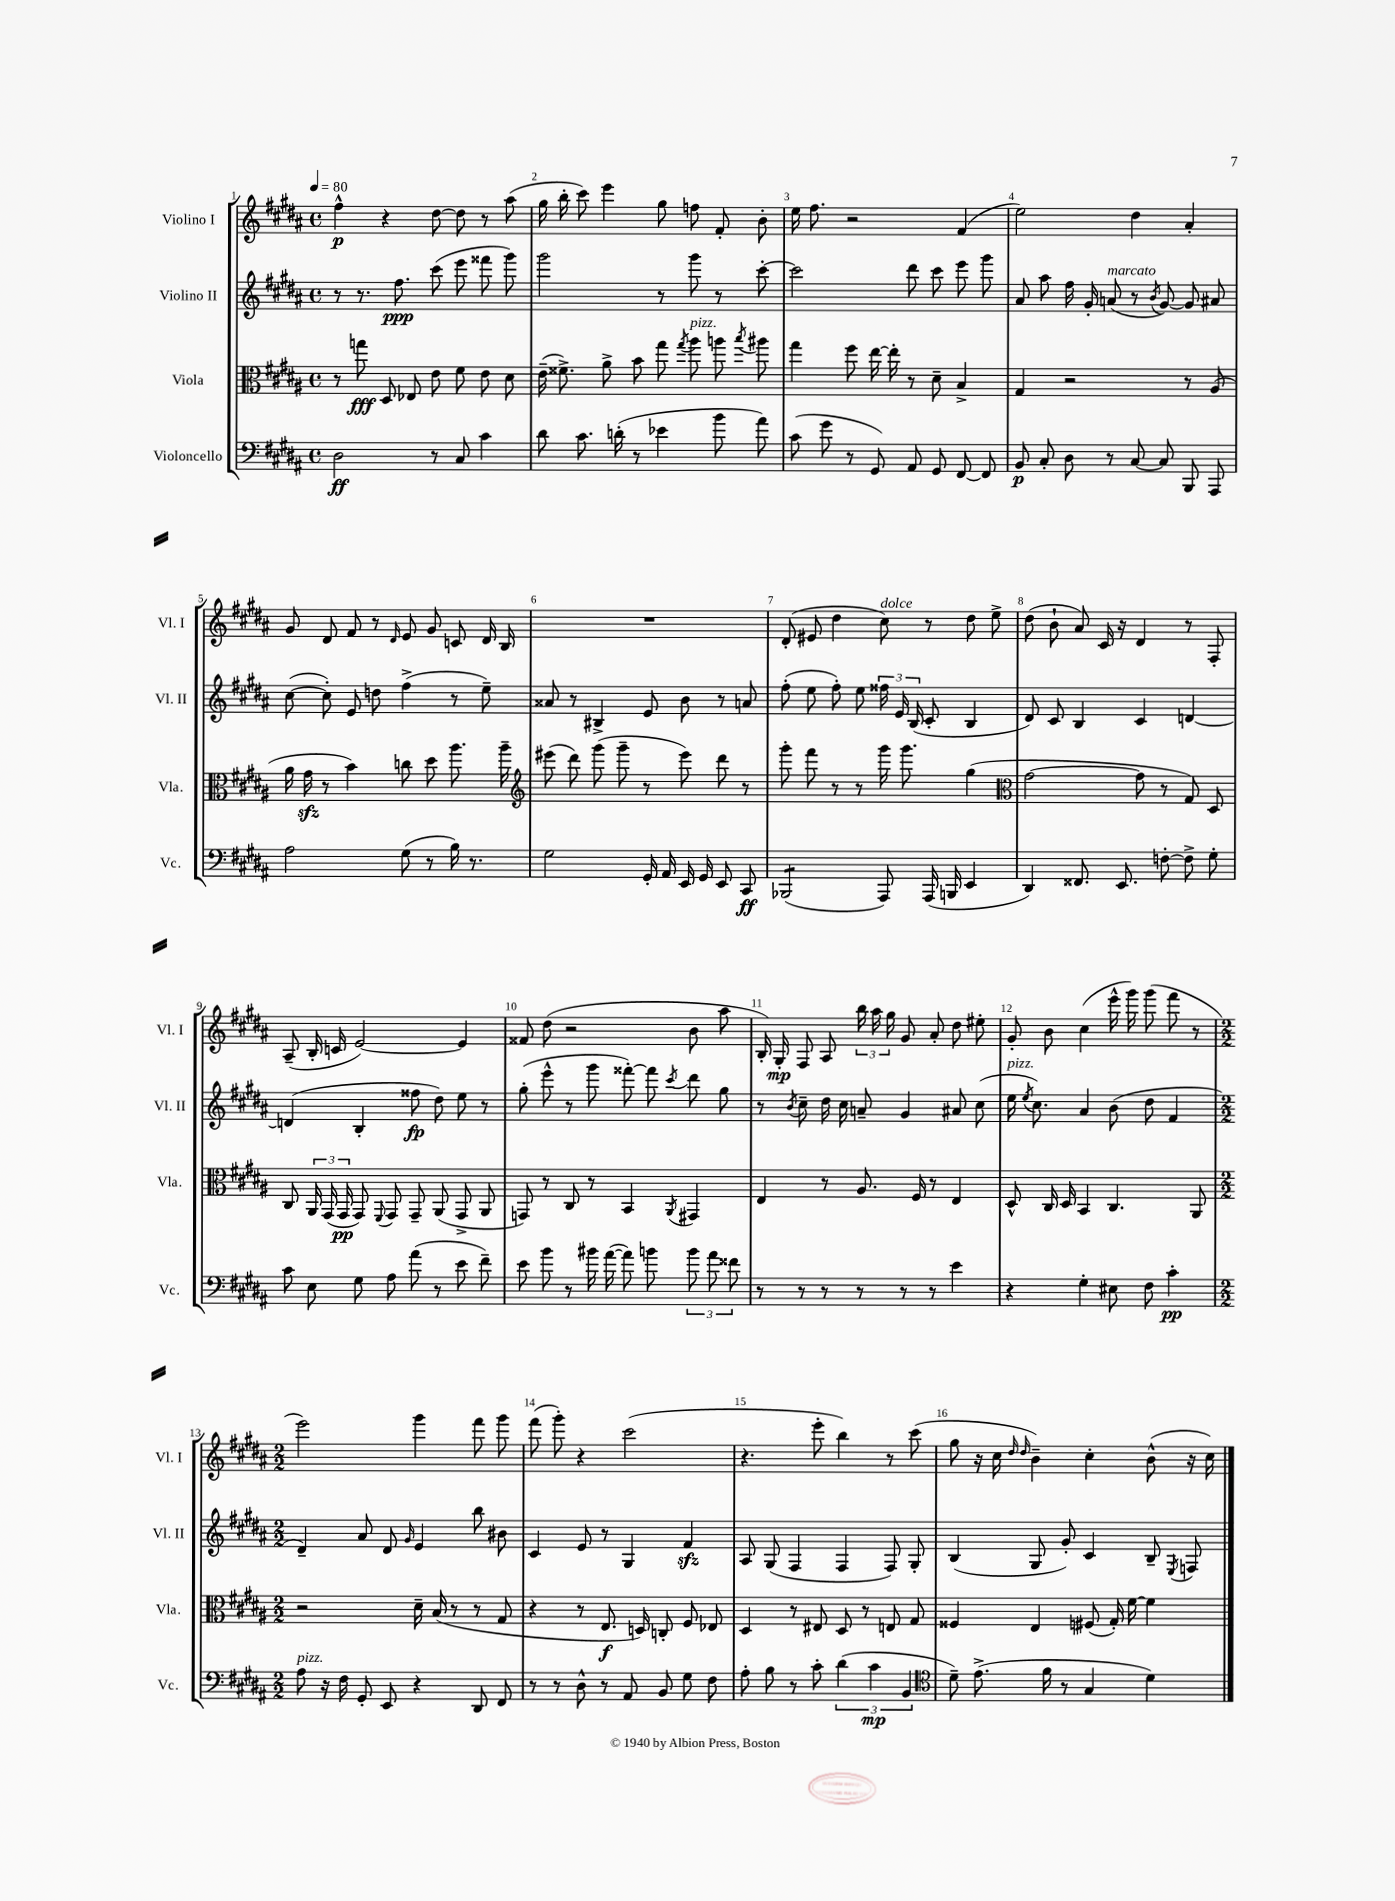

**kern	**kern	**kern	**kern
*staff4	*staff3	*staff2	*staff1
*clefF4	*clefC3	*clefG2	*clefG2
*k[f#c#g#d#a#]	*k[f#c#g#d#a#]	*k[f#c#g#d#a#]	*k[f#c#g#d#a#]
*M4/4	*M4/4	*M4/4	*M4/4
*met(c)	*met(c)	*met(c)	*met(c)
*MM80	*MM80	*MM80	*MM80
2D#	8r	8r	4ff#^^
.	8gg	8.r	.
.	8D#	.	4r
.	.	8.ff#	.
.	8E-	.	.
8r	8e	(8ccc#	[8dd#
8C#	8f#	8eee	8dd#]
4c#	8e	8fff##	8r
.	8d#	8ggg#)	(8aa#
=	=	=	=
8d#	(16e~	2ggg#	16gg#
.	8.f##^)	.	16bb'
8.c#	.	.	8ccc#)
.	8a#^	.	4eee
(16d'	.	.	.
8r	8b	.	.
4e-	8gg#	8r	8gg#
.	8qgg#	.	.
.	8aa#	8ggg#	8ff
8b	8aa	8r	8f#'
.	8qbb	.	.
8a#)	8aa#	[8ccc#'	8b'
=	=	=	=
(8c#	4gg#	2ccc#]	16ee
.	.	.	8.ff#
8g#	.	.	.
8r	8ff#	.	2r
8GG#)	[16ee	.	.
.	16ee']	.	.
8AA#	8r	8ddd#	.
8GG#	8d#~	8ccc#	.
[8FF#	4B^	8eee	(4f#
8FF#]	.	8ggg#	.
=	=	=	=
8BB	4G#	8a#	2ee)
8C#'	.	8aa#	.
8D#	2r	16ff#	.
.	.	16g#'	.
8r	.	(8a	.
[8C#	.	8r	4dd#
.	.	8qb	.
8C#]	.	[8g#)	.
8BBB	8r	8g#]	4a#'
8AAA#	(8A#	8a#	.
=	=	=	=
2A#	16a#	([8cc#	8g#
.	16g#	.	.
.	8r	8cc#'])	8d#
.	4b)	8e	8f#
.	.	8dd	8r
.	.	.	16qqd#
(8G#	8cc	(4ff#^	8e
8r	8dd#	.	8g#
16B)	8.aa#	8r	8c
8.r	.	.	.
.	.	8ee~)	16d#
.	16aa#~	.	16B
=	=	=	=
*	*clefG2	*	*
2G#	(8eee#	8a##	1r
.	8ddd#)	8r	.
.	(8ggg#	4B#^	.
.	8ggg#~	.	.
16GG#'	8r	8e	.
16AA#	.	.	.
16EE	8eee#)	8b	.
16GG#	.	.	.
8EE	8ddd#	8r	.
8CC#	8r	8a	.
=	=	=	=
(2BBB-	8ggg#'	(8ff#'	(8d#'
.	8fff#	8ee	8e#
.	8r	8ff#')	4dd#
.	8r	8ee	.
8AAA#)	16ggg#	24ff##	8cc#)
.	.	24e	.
.	8.ggg#	.	.
.	.	(24B	.
(16AAA#	.	8c#'	8r
16BBB	.	.	.
4EE	(4gg#	4B	8dd#
.	.	.	8ee^
=	=	=	=
*	*clefC3	*	*
4DD#)	[2g#	8d#)	(8dd#
.	.	8c#	8b`
8.FF##	.	4B	8a#)
.	.	.	16c#
8.EE	.	.	16r
.	8g#]	4c#	4d#
[8F'	8r	.	.
8F^]	8G#)	[4d	8r
8G#'	8D#	.	8F#'
=	=	=	=
8c#	8C#	(4d]	(8A#~
8E	24AA#	.	16B'
.	(24GG#	.	.
.	.	.	16c
.	24GG#	.	.
8G#	8GG#)	4B'	[2e)
.	8qqFF#	.	.
8A#	8GG#	.	.
(8a#	8GG#~	8ff##	.
8r	(8AA#	8dd#)	.
8e	8GG#^	8ee	4e]
8f#~)	8AA#	8r	.
=	=	=	=
8e	8GG)	(8gg#'	8f##
8b	8r	8eee^^	(8dd#
8r	8C#	8r	2r
16b#	8r	8ggg#	.
([16a#	.	.	.
8a#])	4BB	[8fff##')	.
8b	.	8fff##]	.
.	8qAA#	8qccc#	.
12b	4GG#	8ddd#	8b
12a#	.	.	.
.	.	8gg#	8aa#
12f##	.	.	.
=	=	=	=
8r	4E	8r	16B')
.	.	.	16G#'
.	.	8qb	.
8r	.	8cc#~	8F#
8r	8r	16dd#	8A#
.	.	16cc#	.
8r	8.A#	8a~	24bb
.	.	.	24aa#
.	.	.	24gg#
8r	.	4g#	8g#
.	16F#	.	.
8r	8r	.	8a#'
4e	4E	8a#	8dd#
.	.	(8cc#	8ee#'
=	=	=	=
4r	8D#^^	16ee	8g#'
.	.	8qee	.
.	.	8.cc#)	.
.	16C#	.	8b
.	16D#	.	.
4G#'	4BB	4a#	(4cc#
8E#	4.C#	(8b	16eee^^
.	.	.	16ggg#)
8F#	.	8dd#	(8ggg#
4c#'	.	4f#	8fff#
.	8AA#	.	8r
=	=	=	=
*M2/2	*M2/2	*M2/2	*M2/2
8A#	2r	4d#~)	2eee)
16r	.	.	.
16F#	.	.	.
8GG#'	.	8a#	.
8EE	.	8d#	.
.	.	16qqg#	.
4r	16d#~	4e	4ggg#
.	(16B	.	.
.	8r	.	.
8DD#	8r	8bb	8fff#
8FF#	8G#	8b#	8ggg#
=	=	=	=
8r	4r	4c#	(8fff#
8r	.	.	8ggg#')
8D#^^	8r	8e	4r
8r	8.E	8r	.
8AA#	.	4G#	(2ccc#
.	16D)	.	.
8BB	8C'	.	.
8G#	8F#	4f#	.
8F#	8E-	.	.
=	=	=	=
8A#'	4D#	8A#	4.r
8B	.	(8G#	.
8r	8r	4F#	.
8c#'	8E#	.	8eee'
(6d#	8D#	4F#	4bb)
.	8r	.	.
6c#	.	.	.
.	8E	8F#)	8r
6BB	.	.	.
.	8G#	8G#'	(8ccc#
=	=	=	=
*clefC4	*	*	*
8d#~)	4F##	(4B	8gg#
(8.e^	.	.	16r
.	.	.	16cc#
.	.	.	16qqdd#
.	.	.	16qqdd#
.	4E	8G#	4b~)
16f#	.	.	.
8r	.	8g#')	.
4G#	(8F#	4c#	4cc#'
.	16G#')	.	.
.	[16f#	.	.
4d#)	4f#]	8B~	(8b^^
.	.	8qE	.
.	.	8F	16r
.	.	.	16cc#)
==	==	==	==
*-	*-	*-	*-
